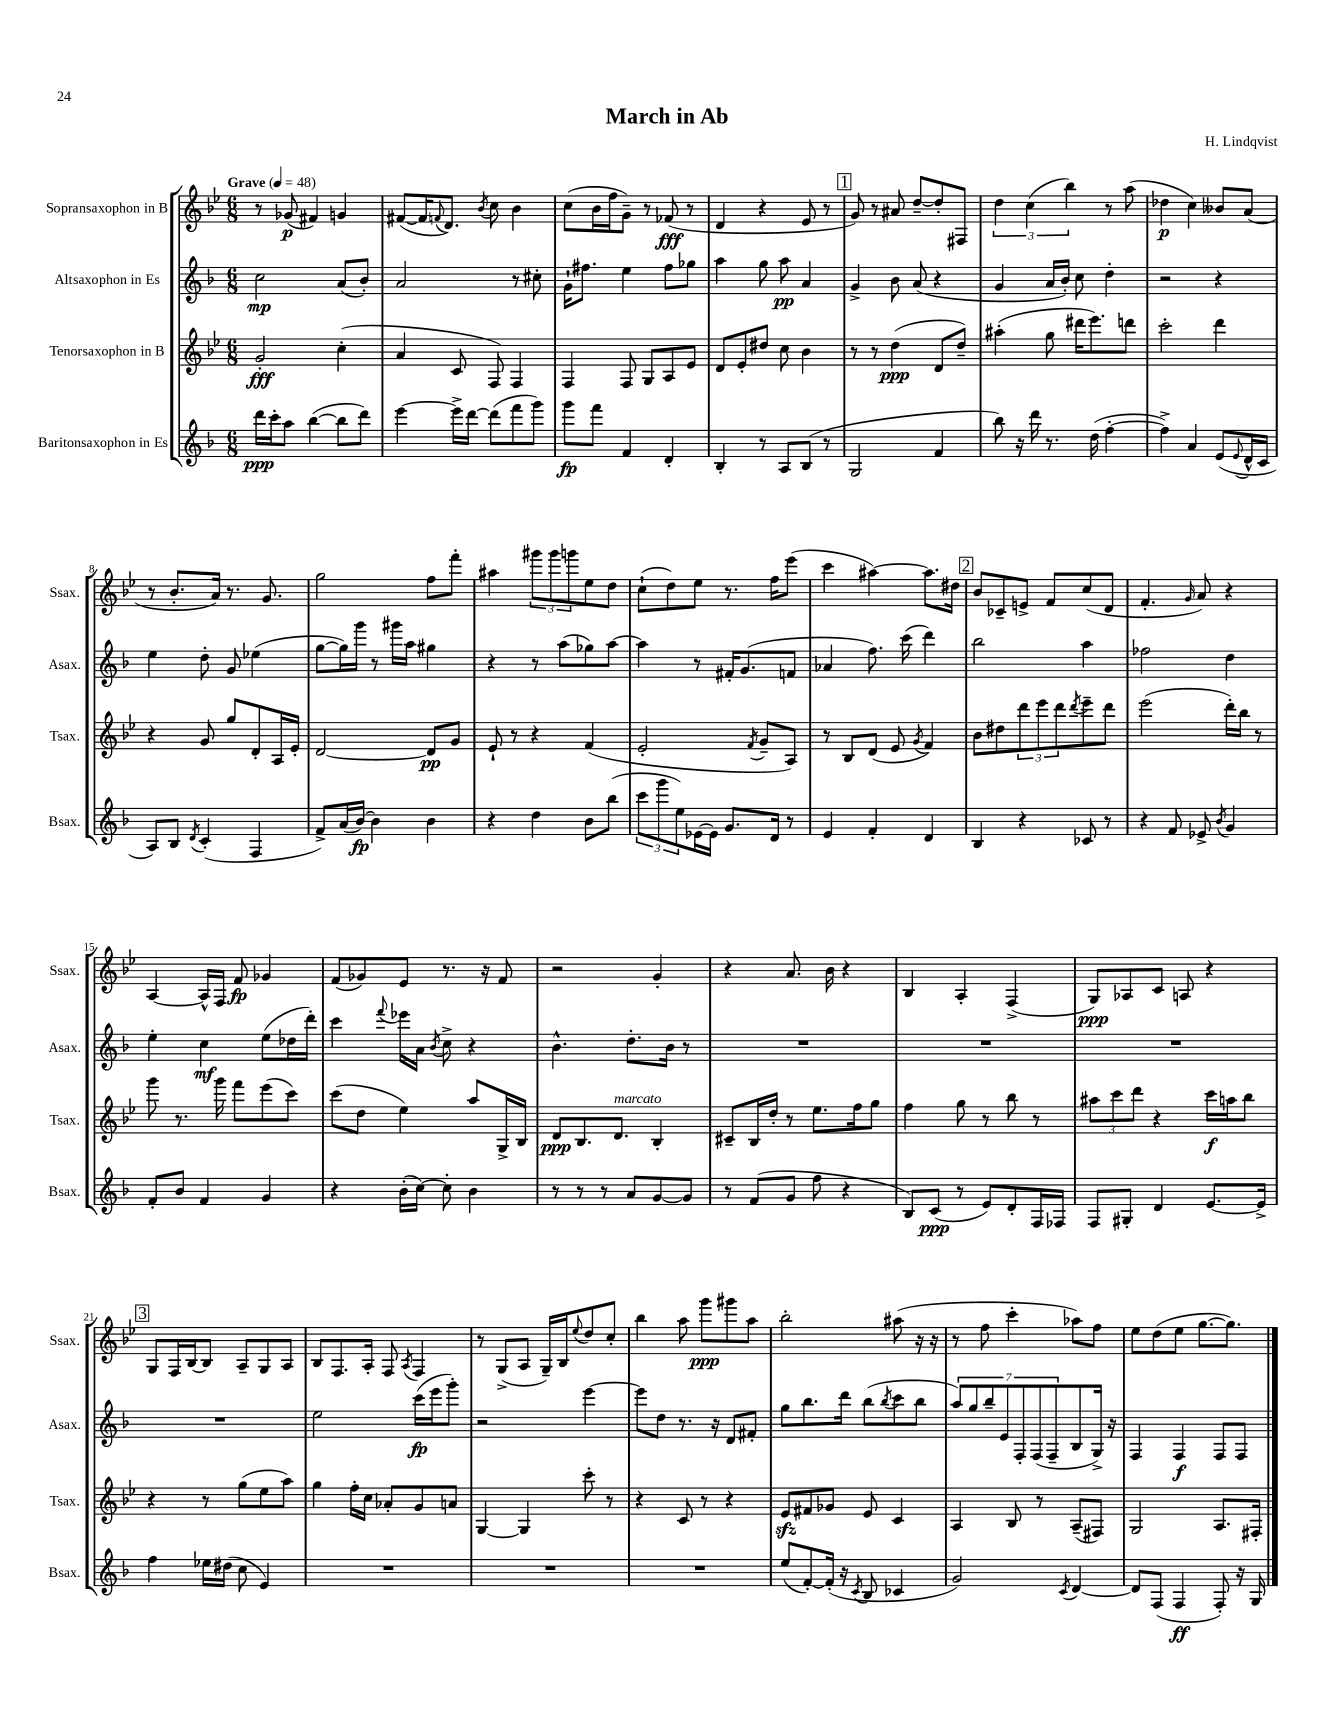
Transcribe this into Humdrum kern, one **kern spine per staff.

**kern	**dynam	**kern	**dynam	**kern	**dynam	**kern	**dynam
*part4	*part4	*part3	*part3	*part2	*part2	*part1	*part1
*staff4	*staff4	*staff3	*staff3	*staff2	*staff2	*staff1	*staff1
*I"Baritonsaxophon in Es	*	*I"Tenorsaxophon in B	*	*I"Altsaxophon in Es	*	*I"Sopransaxophon in B	*
*I'Bsax.	*	*I'Tsax.	*	*I'Asax.	*	*I'Ssax.	*
*clefG2	*	*clefG2	*	*clefG2	*	*clefG2	*
*k[b-]	*	*k[b-e-]	*	*k[b-]	*	*k[b-e-]	*
*M6/8	*	*M6/8	*	*M6/8	*	*M6/8	*
*MM48	*	*MM48	*	*MM48	*	*MM48	*
=1	=1	=1	=1	=1	=1	=1	=1
!	!	!	!	!	!	!LO:TX:a:B:t=Grave	!
16ddd\LL	ppp	2g'/	fff	2cc\	mp	8r	.
16ccc'\J	.	.	.	.	.	.	.
8aa\J	.	.	.	.	.	(8g-X/	p
([4bb-\	.	.	.	.	.	4f#X/)	.
8bb-\L]	.	(4cc'\	.	(8a/L	.	4gn/	.
8ddd\J)	.	.	.	8b-'/J)	.	.	.
=2	=2	=2	=2	=2	=2	=2	=2
[4eee\	.	4a/	.	2a/	.	([8f#X/L	.
.	.	.	.	.	.	16f#/K]	.
.	.	.	.	.	.	8qqfn/	.
.	.	.	.	.	.	8.d/J)	.
16eee^\LL]	.	8c/	.	.	.	.	.
[16ddd\JJ	.	.	.	.	.	.	.
.	.	.	.	.	.	8qb-/	.
(8ddd\L]	.	8F/)	.	.	.	8cc\	.
8fff\	.	4F/	.	8r	.	4b-\	.
8ggg\J)	.	.	.	8cc#X'\	.	.	.
=3	=3	=3	=3	=3	=3	=3	=3
8ggg\L	fp	4F/	.	16g`\KL	.	(8cc\L	.
.	.	.	.	8.ff#X\J	.	.	.
8fff\J	.	.	.	.	.	16b-\L	.
.	.	.	.	.	.	16ff\J	.
4f/	.	8F/	.	4ee\	.	8g~\J)	.
.	.	8G/L	.	.	.	8r	.
4d'/	.	8A/	.	8ff#\L	.	(8f-X/	fff
.	.	8e-/J	.	8gg-X\J	.	8r	.
=4	=4	=4	=4	=4	=4	=4	=4
4B-'/	.	8d/L	.	4aa\	.	4d/	.
.	.	8e-'/	.	.	.	.	.
8r	.	8dd#X/J	.	8gg\	.	4r	.
8A/L	.	8cc\	.	8aa\	pp	.	.
(8B-/J	.	4b-\	.	4a/	.	8e-/	.
8r	.	.	.	.	.	8r	.
!!LO:REH:place=s1:t=1
=5	=5	=5	=5	=5	=5	=5	=5
2G/	.	8r	.	4g^/	.	8g/)	.
.	.	8r	.	.	.	8r	.
.	.	(4dd\	ppp	8b-\	.	8a#X/	.
.	.	.	.	(8a/	.	[8dd~/L	.
4f/	.	8d/L	.	4r	.	8dd'/]	.
.	.	8dd~/J)	.	.	.	8F#X/J	.
=6	=6	=6	=6	=6	=6	=6	=6
8bb-\)	.	(4aa#X'\	.	4g/	.	6dd\	.
16r	.	.	.	.	.	.	.
.	.	.	.	.	.	(6cc\	.
16ddd\	.	.	.	.	.	.	.
8.r	.	8gg\	.	16a/LL	.	.	.
.	.	.	.	16b-'/JJ)	.	.	.
.	.	.	.	.	.	6bb-\)	.
.	.	16ddd#X\KL	.	8cc\	.	.	.
(16dd\	.	8.eee-\)	.	.	.	.	.
[4ff'\	.	.	.	4dd'\	.	8r	.
.	.	8dddn\J	.	.	.	(8aa\	.
=7	=7	=7	=7	=7	=7	=7	=7
4ff^\])	.	2ccc'\	.	2r	.	4dd-X\	p
4a/	.	.	.	.	.	4cc\)	.
(8e/L	.	4ddd\	.	4r	.	8b--X/L	.
8qqe/	.	.	.	.	.	.	.
16d^^/L	.	.	.	.	.	(8a/J	.
16c/JJ	.	.	.	.	.	.	.
!!LO:LB:g=z
=8	=8	=8	=8	=8	=8	=8	=8
8A/L)	.	4r	.	4ee\	.	8r	.
8B-/J	.	.	.	.	.	8.b-'/L	.
8qd/	.	.	.	.	.	.	.
(4c'/	.	8g/	.	8dd'\	.	.	.
.	.	.	.	.	.	16a/Jk)	.
.	.	8gg/L	.	8g/	.	8.r	.
4F/	.	8d'/	.	(4ee-X\	.	.	.
.	.	.	.	.	.	8.g/	.
.	.	16A/L	.	.	.	.	.
.	.	16e-'/JJ	.	.	.	.	.
=9	=9	=9	=9	=9	=9	=9	=9
8f^/L)	.	[2d/	.	[8gg\L	.	2gg\	.
(16a/L	.	.	.	16gg\L])	.	.	.
[16b-/JJ)	fp	.	.	16ggg\JJ	.	.	.
4b-\]	.	.	.	8r	.	.	.
.	.	.	.	16ggg#X\LL	.	.	.
.	.	.	.	16aa\JJ	.	.	.
4b-\	.	8d/L]	pp	4gg#X\	.	8ff\L	.
.	.	8g/J	.	.	.	8fff'\J	.
=10	=10	=10	=10	=10	=10	=10	=10
4r	.	8e-`/	.	4r	.	4aa#X\	.
.	.	8r	.	.	.	.	.
4dd\	.	4r	.	8r	.	12ggg#X\L	.
.	.	.	.	.	.	12ggg#\	.
.	.	.	.	(8aa\L	.	.	.
.	.	.	.	.	.	12gggn\	.
8b-\L	.	(4f/	.	8gg-X\)	.	8ee-\	.
(8bb-\J	.	.	.	[8aa\J	.	8dd\J	.
=11	=11	=11	=11	=11	=11	=11	=11
12ccc\L	.	2e-'/	.	4aa\]	.	(8cc`\L	.
12ggg\	.	.	.	.	.	.	.
.	.	.	.	.	.	8dd\)	.
12ee\)	.	.	.	.	.	.	.
[16e-X\L	.	.	.	8r	.	8ee-\J	.
16e-\JJ]	.	.	.	.	.	.	.
8.g/L	.	.	.	16f#X'/KL	.	8.r	.
.	.	.	.	(8.g/	.	.	.
.	.	8qf/	.	.	.	.	.
.	.	8g~/L	.	.	.	.	.
16d/Jk	.	.	.	.	.	16ff\KL	.
8r	.	8A/J)	.	8fn/J	.	(8eee-\J	.
=12	=12	=12	=12	=12	=12	=12	=12
4e/	.	8r	.	4a-X/	.	4ccc\	.
.	.	8B-/L	.	.	.	.	.
4f'/	.	(8d/J	.	8.ff\)	.	[4aa#X\)	.
.	.	8e-/	.	.	.	.	.
.	.	.	.	(16ccc\	.	.	.
.	.	8qg/	.	.	.	.	.
4d/	.	4f/)	.	4ddd\)	.	8.aa#\L]	.
.	.	.	.	.	.	16dd#X\Jk	.
!!LO:REH:place=s1:t=2
=13	=13	=13	=13	=13	=13	=13	=13
4B-/	.	8b-\L	.	2bb-\	.	8b-/L	.
.	.	8dd#X\	.	.	.	8c-X~/	.
4r	.	12ddd\	.	.	.	8en^/J	.
.	.	12eee-\	.	.	.	.	.
.	.	.	.	.	.	8f/L	.
.	.	12ddd\	.	.	.	.	.
.	.	8qddd/	.	.	.	.	.
8c-X/	.	8eee-~\	.	4aa\	.	(8cc/	.
8r	.	8ddd\J	.	.	.	8d/J	.
=14	=14	=14	=14	=14	=14	=14	=14
4r	.	(2eee-\	.	2ff-X\	.	4.f'/	.
8f/	.	.	.	.	.	.	.
.	.	.	.	.	.	16qqg/	.
8e-X^/	.	.	.	.	.	8a/)	.
8qb-/	.	.	.	.	.	.	.
4g/	.	16ddd'\LL)	.	4dd\	.	4r	.
.	.	16bb-\JJ	.	.	.	.	.
.	.	8r	.	.	.	.	.
!!LO:LB:g=z
=15	=15	=15	=15	=15	=15	=15	=15
8f'/L	.	8ggg\	.	4ee'\	.	[4A/	.
8b-/J	.	8.r	.	.	.	.	.
4f/	.	.	.	4cc\	mf	16A^^/LL]	.
.	.	16ggg\	.	.	.	16F/JJ	.
.	.	8fff\L	.	.	.	8f/	fp
4g/	.	(8eee-\	.	(8ee\L	.	4g-X/	.
.	.	8ccc\J)	.	16dd-X\L	.	.	.
.	.	.	.	16ddd'\JJ)	.	.	.
=16	=16	=16	=16	=16	=16	=16	=16
4r	.	(8ccc\L	.	4ccc\	.	(8f/L	.
.	.	8dd\J	.	.	.	8g-X/)	.
.	.	.	.	8qqfff/	.	.	.
(16b-'\LL	.	4ee-\)	.	16eee-X\LL	.	8e-/J	.
[16cc\JJ)	.	.	.	16a\JJ	.	.	.
.	.	.	.	8qb-/	.	.	.
8cc'\]	.	.	.	8cc^\	.	8.r	.
4b-\	.	8aa/L	.	4r	.	.	.
.	.	.	.	.	.	16r	.
.	.	16G^/L	.	.	.	8f/	.
.	.	16B-/JJ	.	.	.	.	.
=17	=17	=17	=17	=17	=17	=17	=17
8r	.	8d/L	ppp	4.b-^^\	.	2r	.
8r	.	8.B-/	.	.	.	.	.
8r	.	.	.	.	.	.	.
!	!	!LO:TX:a:i:t=marcato	!	!	!	!	!
.	.	8.d/J	.	.	.	.	.
8a/L	.	.	.	8.dd'\L	.	.	.
[8g/	.	4B-'/	.	.	.	4g'/	.
.	.	.	.	16b-\Jk	.	.	.
8g/J]	.	.	.	8r	.	.	.
=18	=18	=18	=18	=18	=18	=18	=18
8r	.	8c#X~/L	.	2.r	.	4r	.
(8f/L	.	16B-/L	.	.	.	.	.
.	.	16dd'/JJ	.	.	.	.	.
8g/J	.	8r	.	.	.	8.a/	.
8ff\	.	8.ee-\L	.	.	.	.	.
.	.	.	.	.	.	16b-\	.
4r	.	.	.	.	.	4r	.
.	.	16ff\k	.	.	.	.	.
.	.	8gg\J	.	.	.	.	.
=19	=19	=19	=19	=19	=19	=19	=19
8B-/L)	.	4ff\	.	2.r	.	4B-/	.
(8c/J	ppp	.	.	.	.	.	.
8r	.	8gg\	.	.	.	4A'/	.
8e/L)	.	8r	.	.	.	.	.
8d'/	.	8bb-\	.	.	.	(4F^/	.
16F/L	.	8r	.	.	.	.	.
16F-X/JJ	.	.	.	.	.	.	.
=20	=20	=20	=20	=20	=20	=20	=20
8F/L	.	12aa#X\L	.	2.r	.	8G/L)	ppp
.	.	12ccc\	.	.	.	.	.
8G#X'/J	.	.	.	.	.	8A-X/	.
.	.	12ddd\J	.	.	.	.	.
4d/	.	4r	.	.	.	8c/J	.
.	.	.	.	.	.	8An/	.
[8.e/L	.	16ccc\LL	f	.	.	4r	.
.	.	16aan\J	.	.	.	.	.
.	.	8bb-\J	.	.	.	.	.
16e^/Jk]	.	.	.	.	.	.	.
!!LO:LB:g=z
!!LO:REH:place=s1:t=3
=21	=21	=21	=21	=21	=21	=21	=21
4ff\	.	4r	.	2.r	.	8G/L	.
.	.	.	.	.	.	16F/L	.
.	.	.	.	.	.	[16B-/J	.
16ee-X\LL	.	8r	.	.	.	8B-/J]	.
(16dd#X\JJ	.	.	.	.	.	.	.
8cc\	.	(8gg\L	.	.	.	8A~/L	.
4e/)	.	8ee-\	.	.	.	8G/	.
.	.	8aa\J)	.	.	.	8A/J	.
=22	=22	=22	=22	=22	=22	=22	=22
2.r	.	4gg\	.	2ee\	.	8B-/L	.
.	.	.	.	.	.	8.F/	.
.	.	16ff'\LL	.	.	.	.	.
.	.	16cc\JJ	.	.	.	16A'/Jk	.
.	.	8a-X'/L	.	.	.	8F/	.
.	.	.	.	.	.	8qA/	.
.	.	8g/	.	(16ccc\LL	fp	4F/	.
.	.	.	.	16eee\J	.	.	.
.	.	8an/J	.	8ggg'\J)	.	.	.
=23	=23	=23	=23	=23	=23	=23	=23
2.r	.	[4G/	.	2r	.	8r	.
.	.	.	.	.	.	(8G^/L	.
.	.	4G/]	.	.	.	8A/J	.
.	.	.	.	.	.	16G~/LL)	.
.	.	.	.	.	.	16B-/J	.
.	.	.	.	.	.	8qqee-/	.
.	.	8ccc'\	.	[4eee\	.	8dd/	.
.	.	8r	.	.	.	8cc'/J	.
=24	=24	=24	=24	=24	=24	=24	=24
2.r	.	4r	.	8eee\L]	.	4bb-\	.
.	.	.	.	8dd\J	.	.	.
.	.	8c/	.	8.r	.	8aa\	.
.	.	8r	.	.	.	8ggg\L	ppp
.	.	.	.	16r	.	.	.
.	.	4r	.	8d/L	.	8ggg#X\	.
.	.	.	.	8f#X'/J	.	8aa\J	.
=25	=25	=25	=25	=25	=25	=25	=25
(8ee/L	.	8e-zz/L	.	8gg\L	.	2bb-'\	.
[8f'/)	.	8f#X/	.	8.bb-\	.	.	.
(16f'/Jk]	.	8g-X/J	.	.	.	.	.
16r	.	.	.	16ddd\Jk	.	.	.
8qc/	.	.	.	.	.	.	.
8B-/	.	8e-/	.	(8bb-\L	.	.	.
.	.	.	.	8qbb-/	.	.	.
4c-X/	.	4c/	.	8ccc\	.	(8aa#X\	.
.	.	.	.	8bb-\J	.	16r	.
.	.	.	.	.	.	16r	.
=26	=26	=26	=26	=26	=26	=26	=26
2g/)	.	4A/	.	14aa/L)	.	8r	.
.	.	.	.	14gg/	.	.	.
.	.	.	.	.	.	8ff\	.
.	.	.	.	14bb-~/	.	.	.
.	.	.	.	14e/	.	.	.
.	.	8B-/	.	.	.	4ccc'\	.
.	.	.	.	14F'/	.	.	.
.	.	.	.	(14F/	.	.	.
.	.	8r	.	.	.	.	.
.	.	.	.	14F~/	.	.	.
8qc/	.	.	.	.	.	.	.
[4d/	.	(8A~/L	.	8B-/	.	8aa-X\L)	.
.	.	8F#X/J)	.	16G^/Jk)	.	8ff\J	.
.	.	.	.	16r	.	.	.
=27	=27	=27	=27	=27	=27	=27	=27
8d/L]	.	2G/	.	4F/	.	8ee-\L	.
(8F/J	.	.	.	.	.	(8dd\	.
4F/	ff	.	.	4F/	f	8ee-\J	.
.	.	.	.	.	.	[8.gg\L	.
8F'/)	.	8.A/L	.	8F/L	.	.	.
.	.	.	.	.	.	8.gg\J])	.
16r	.	.	.	8F/J	.	.	.
16G/	.	16F#X'/Jk	.	.	.	.	.
==	==	==	==	==	==	==	==
*-	*-	*-	*-	*-	*-	*-	*-
